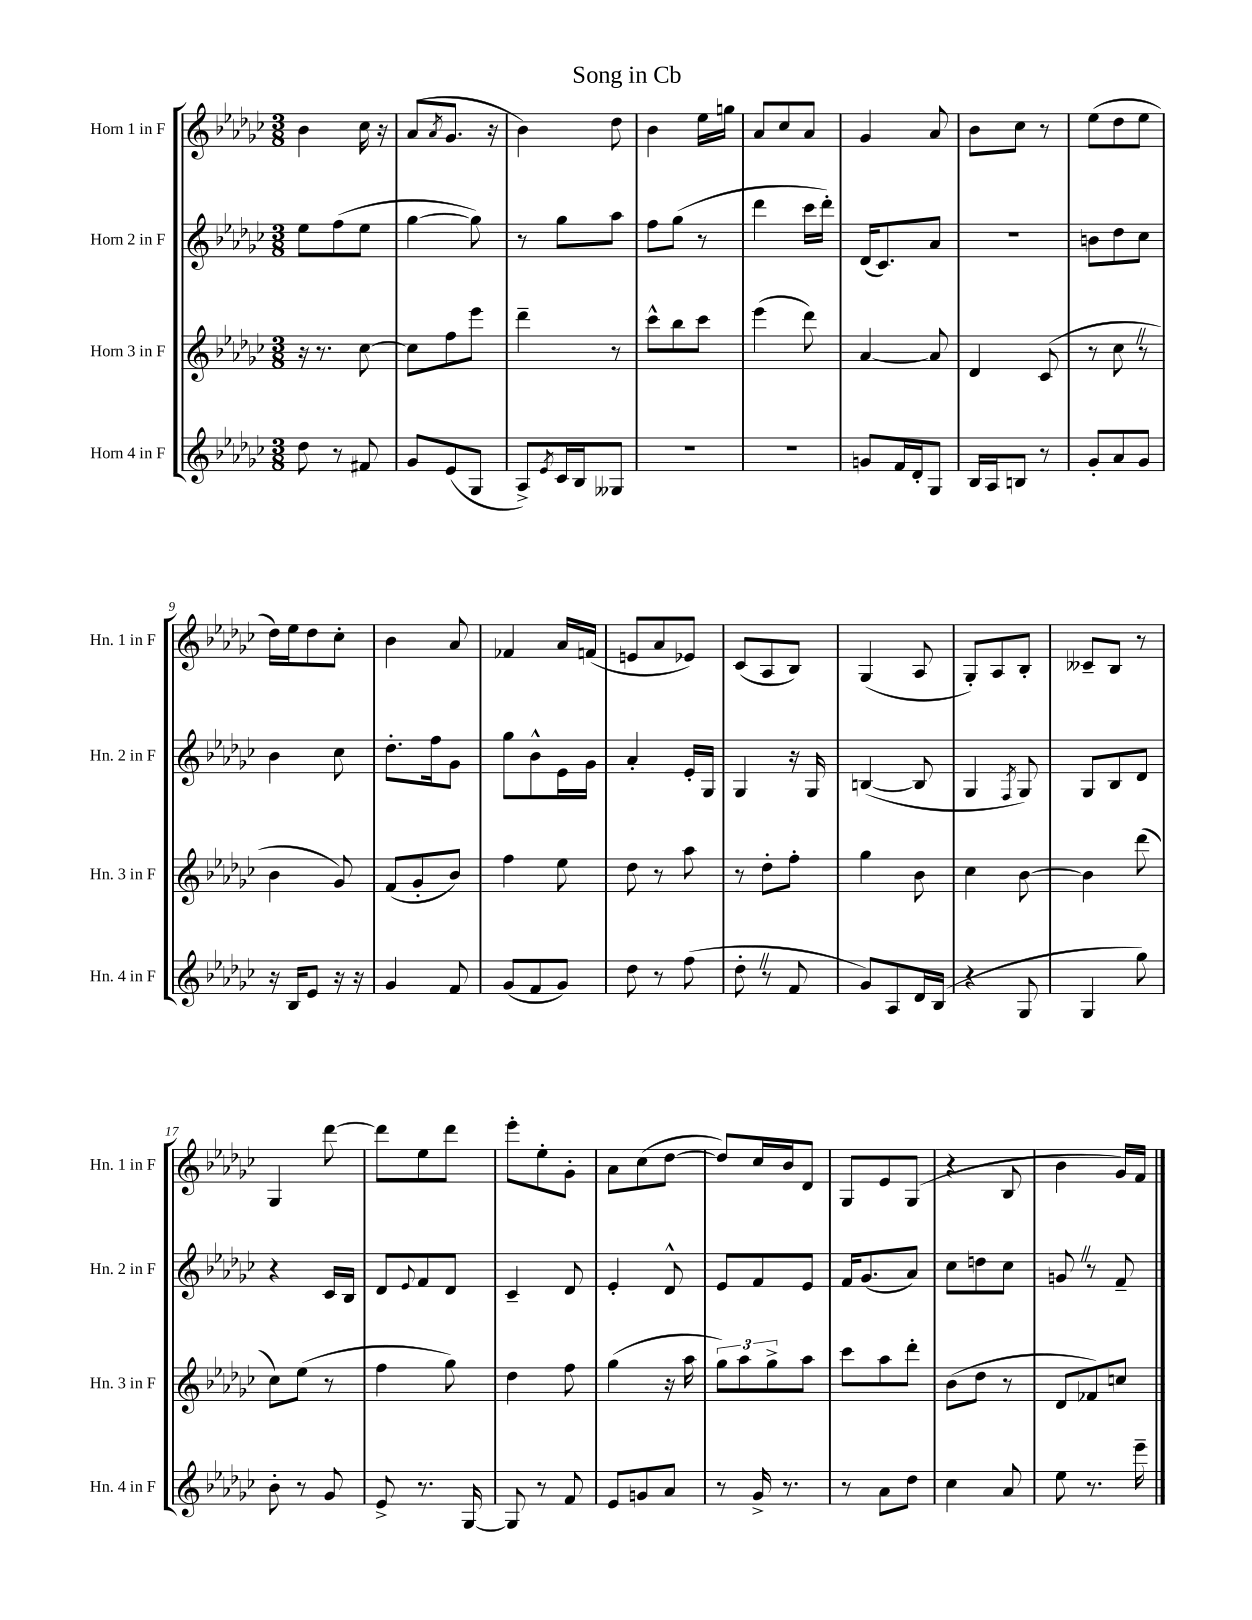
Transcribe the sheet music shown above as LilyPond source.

\header { title = "Song in Cb" }
<<
\new StaffGroup <<
\new Staff = "s0" \with { instrumentName = "Horn 1 in F" shortInstrumentName = "Hn. 1 in F" } {
    \clef treble \key ges \major \numericTimeSignature \time 3/8
    bes'4 ces''16 r16 |
    aes'8( \acciaccatura { aes'8 } ges'8. r16 |
    bes'4) des''8 |
    bes'4 ees''16 g''16 |
    aes'8 ces''8 aes'8 |
    ges'4 aes'8 |
    bes'8 ces''8 r8 |
    ees''8( des''8 ees''8 |
    des''16) ees''16 des''8 ces''8-. |
    bes'4 aes'8 |
    fes'4 aes'16 f'16( |
    e'8 aes'8 ees'8) |
    ces'8( aes8 bes8) |
    ges4( aes8 |
    ges8-.) aes8 bes8-. |
    ceses'8-- bes8 r8 |
    ges4 des'''8~ |
    des'''8 ees''8 des'''8 |
    ees'''8-. ees''8-. ges'8-. |
    aes'8 ces''8( des''8~ |
    des''8) ces''16 bes'16 des'8 |
    ges8 ees'8 ges8( |
    r4 bes8 |
    bes'4 ges'16) f'16 \bar "|." |
}
\new Staff = "s1" \with { instrumentName = "Horn 2 in F" shortInstrumentName = "Hn. 2 in F" } {
    \clef treble \key ges \major \numericTimeSignature \time 3/8
    ees''8 f''8( ees''8 |
    ges''4~ ges''8) |
    r8 ges''8 aes''8 |
    f''8 ges''8( r8 |
    des'''4 ces'''16 des'''16-.) |
    des'16( ces'8.) aes'8 |
    r4. |
    b'8 des''8 ces''8 |
    bes'4 ces''8 |
    des''8.-. f''16 ges'8 |
    ges''8 bes'8-^ ees'16 ges'16 |
    aes'4-. ees'16-. ges16 |
    ges4 r16 ges16 |
    b4~( b8 |
    ges4 \acciaccatura { f8 } ges8) |
    ges8 bes8 des'8 |
    r4 ces'16 bes16 |
    des'8 \appoggiatura { ees'8 } f'8 des'8 |
    ces'4-- des'8 |
    ees'4-. des'8-^ |
    ees'8 f'8 ees'8 |
    f'16 ges'8.( aes'8) |
    ces''8 d''8 ces''8 |
    g'8 \once \override BreathingSign.text = \markup { \musicglyph "scripts.caesura.straight" } \breathe r8 f'8-- \bar "|." |
}
\new Staff = "s2" \with { instrumentName = "Horn 3 in F" shortInstrumentName = "Hn. 3 in F" } {
    \clef treble \key ges \major \numericTimeSignature \time 3/8
    r16 r8. ces''8~ |
    ces''8 f''8 ees'''8 |
    des'''4-- r8 |
    ces'''8-^ bes''8 ces'''8 |
    ees'''4( des'''8) |
    aes'4~ aes'8 |
    des'4 ces'8( |
    r8 ces''8 \once \override BreathingSign.text = \markup { \musicglyph "scripts.caesura.straight" } \breathe r8 |
    bes'4 ges'8) |
    f'8( ges'8-. bes'8) |
    f''4 ees''8 |
    des''8 r8 aes''8 |
    r8 des''8-. f''8-. |
    ges''4 bes'8 |
    ces''4 bes'8~ |
    bes'4 des'''8( |
    ces''8) ees''8( r8 |
    f''4 ges''8) |
    des''4 f''8 |
    ges''4( r16 aes''16 |
    \tuplet 3/2 { ges''8) aes''8 ges''8-> } aes''8 |
    ces'''8 aes''8 des'''8-. |
    bes'8( des''8 r8 |
    des'8 fes'8) c''8 \bar "|." |
}
\new Staff = "s3" \with { instrumentName = "Horn 4 in F" shortInstrumentName = "Hn. 4 in F" } {
    \clef treble \key ges \major \numericTimeSignature \time 3/8
    des''8 r8 fis'8 |
    ges'8 ees'8( ges8 |
    aes8->) \acciaccatura { ees'8 } ces'16 bes16 geses8 |
    r4. |
    R4. |
    g'8 f'16 des'16-. ges8 |
    bes16 aes16 b8 r8 |
    ges'8-. aes'8 ges'8 |
    r16 bes16 ees'8 r16 r16 |
    ges'4 f'8 |
    ges'8( f'8 ges'8) |
    des''8 r8 f''8( |
    des''8-. \once \override BreathingSign.text = \markup { \musicglyph "scripts.caesura.straight" } \breathe r8 f'8 |
    ges'8) aes8 des'16 bes16( |
    r4 ges8 |
    ges4 ges''8) |
    bes'8-. r8 ges'8 |
    ees'8-> r8. ges16~ |
    ges8 r8 f'8 |
    ees'8 g'8 aes'8 |
    r8 ges'16-> r8. |
    r8 aes'8 des''8 |
    ces''4 aes'8 |
    ees''8 r8. ees'''16-- \bar "|." |
}
>>
>>
